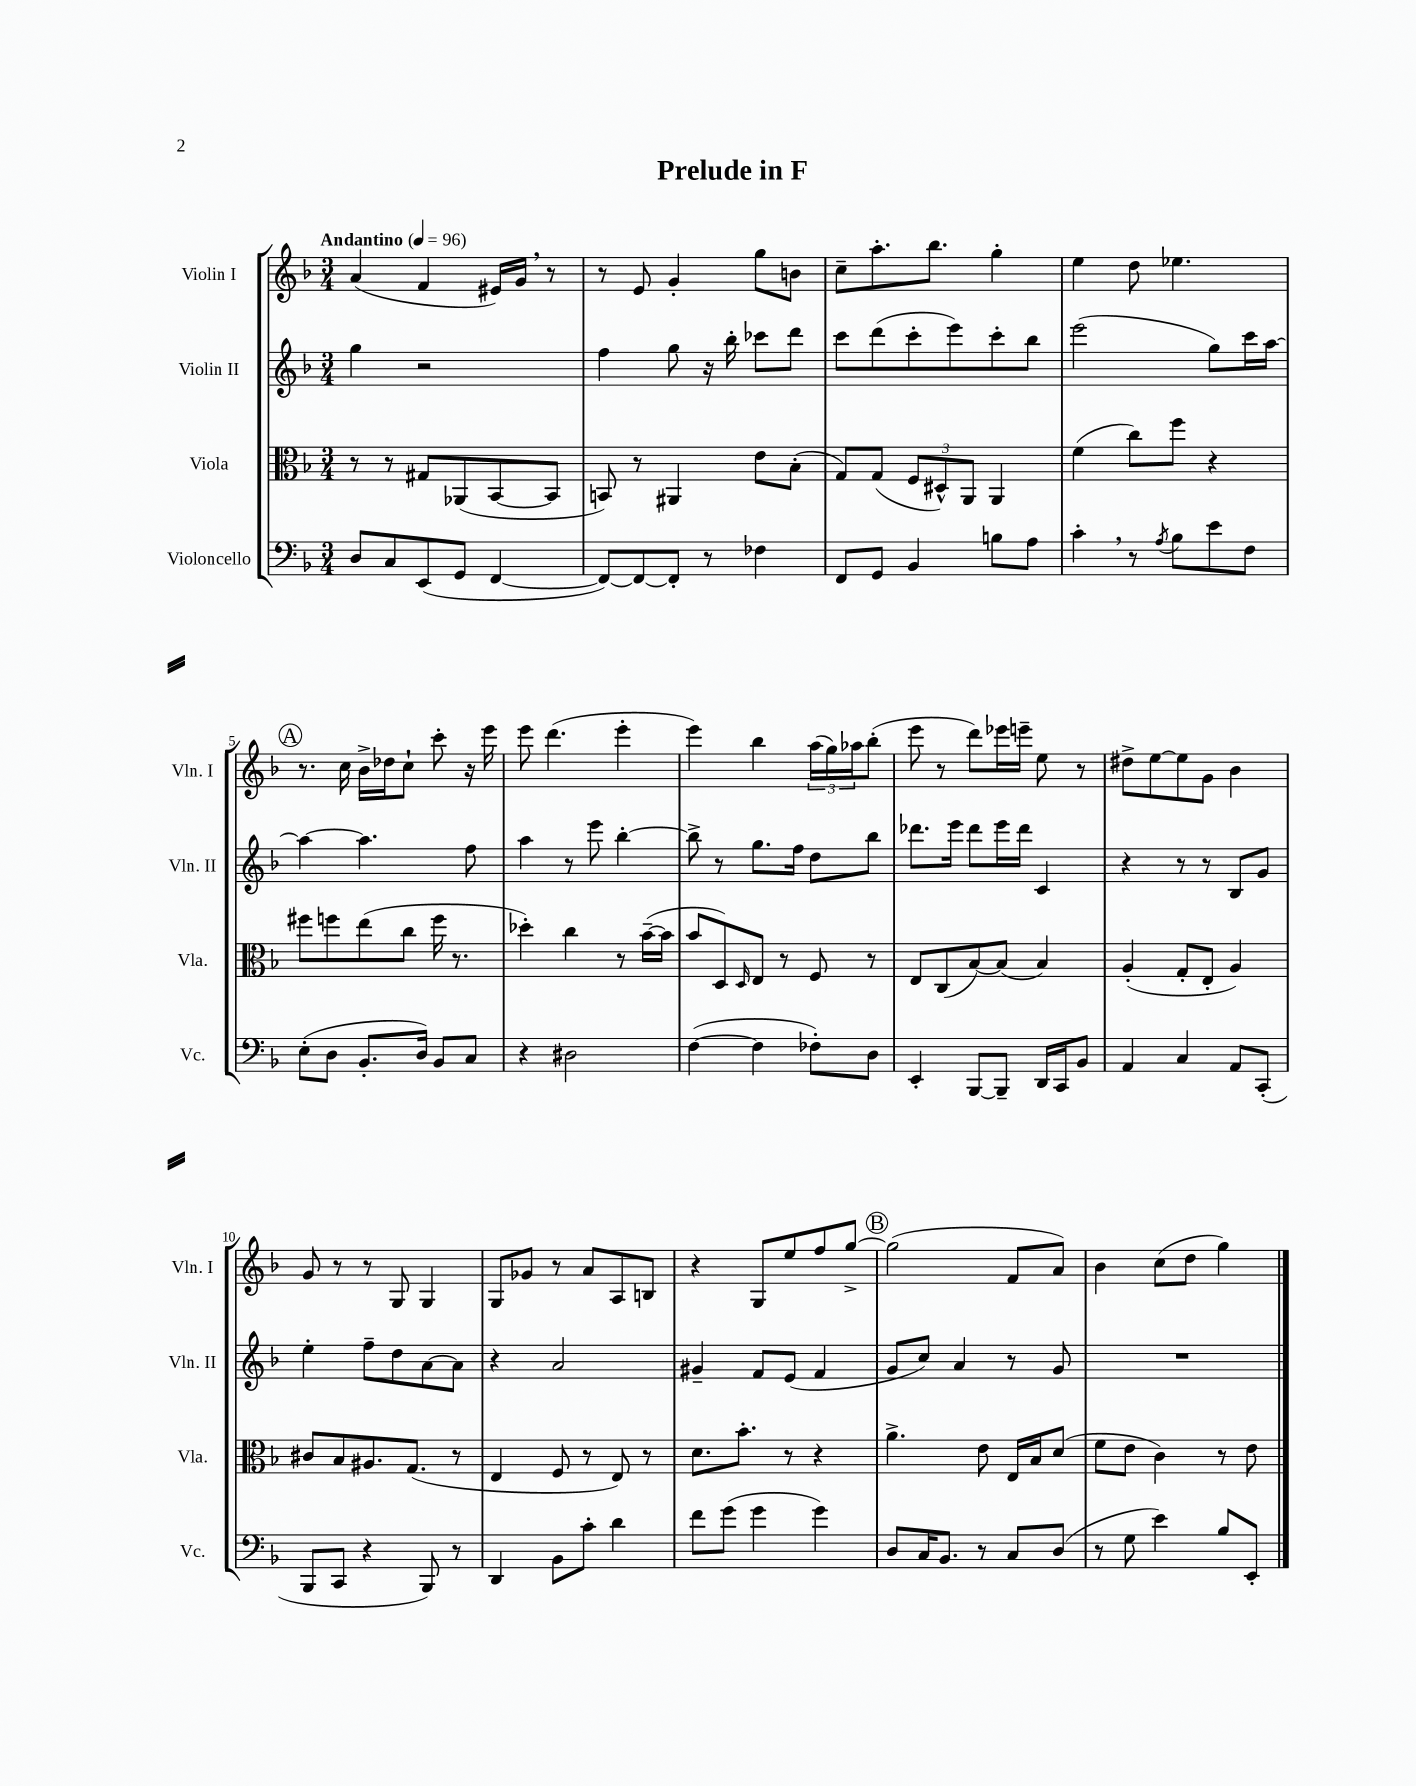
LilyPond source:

\header { title = "Prelude in F" }
<<
\new StaffGroup <<
\new Staff = "s0" \with { instrumentName = "Violin I" shortInstrumentName = "Vln. I" } {
    \clef treble \key f \major \numericTimeSignature \time 3/4 \tempo "Andantino" 4 = 96
    a'4( f'4 eis'16) g'16 \breathe r8 |
    r8 e'8 g'4-. g''8 b'8 |
    c''8-- a''8.-. bes''8. g''4-. |
    e''4 d''8 ees''4. |
    \mark \markup { \circle "A" } r8. c''16 bes'16-> des''16 c''8-! c'''8-. r16 e'''16 |
    e'''8 d'''4.( e'''4-. |
    e'''4) bes''4 \tuplet 3/2 { a''16( g''16) aes''16 } bes''8-.( |
    e'''8 r8 d'''8) ees'''16 e'''16-- e''8 r8 |
    dis''8-> e''8~ e''8 g'8 bes'4 |
    g'8 r8 r8 g8 g4 |
    g8 ges'8 r8 a'8 a8 b8 |
    r4 g8 e''8 f''8 g''8~-> |
    \mark \markup { \circle "B" } g''2( f'8 a'8) |
    bes'4 c''8( d''8 g''4) \bar "|." |
}
\new Staff = "s1" \with { instrumentName = "Violin II" shortInstrumentName = "Vln. II" } {
    \clef treble \key f \major \numericTimeSignature \time 3/4
    g''4 r2 |
    f''4 g''8 r16 bes''16-. ces'''8 d'''8 |
    c'''8 d'''8( c'''8-. e'''8) c'''8-. bes''8 |
    e'''2( g''8) c'''16 a''16~ |
    \mark \markup { \circle "A" } a''4~ a''4. f''8 |
    a''4 r8 e'''8 bes''4~-. |
    bes''8-> r8 g''8. f''16 d''8 bes''8 |
    des'''8. e'''16 des'''8 e'''16 des'''16 c'4 |
    r4 r8 r8 bes8 g'8 |
    e''4-. f''8-- d''8 a'8~ a'8 |
    r4 a'2 |
    gis'4-- f'8 e'8( f'4 |
    \mark \markup { \circle "B" } g'8 c''8) a'4 r8 g'8 |
    R2. \bar "|." |
}
\new Staff = "s2" \with { instrumentName = "Viola" shortInstrumentName = "Vla." } {
    \clef alto \key f \major \numericTimeSignature \time 3/4
    r8 r8 gis8 aes,8( bes,8~ bes,8 |
    b,8) r8 ais,4 e'8 bes8-.( |
    g8) g8( \tuplet 3/2 { f8 dis8-^) a,8 } a,4 |
    f'4( c''8) f''8 r4 |
    \mark \markup { \circle "A" } fis''8 f''8 e''8( c''8 f''16 r8. |
    des''4-.) c''4 r8 bes'16~--( bes'16 |
    bes'8 d8) \grace { d16 } e8 r8 f8 r8 |
    e8 c8( bes8~) bes8( bes4) |
    a4-.( g8-. e8-. a4) |
    cis'8 bes8 ais8. g8.( r8 |
    e4 f8 r8 e8) r8 |
    d'8. bes'8.-. r8 r4 |
    \mark \markup { \circle "B" } a'4.-> e'8 e16 bes16 d'8( |
    f'8 e'8 c'4) r8 e'8 \bar "|." |
}
\new Staff = "s3" \with { instrumentName = "Violoncello" shortInstrumentName = "Vc." } {
    \clef bass \key f \major \numericTimeSignature \time 3/4
    d8 c8 e,8( g,8 f,4~ |
    f,8~) f,8~ f,8-. r8 fes4 |
    f,8 g,8 bes,4 b8 a8 |
    c'4-. \breathe r8 \acciaccatura { a8 } bes8 e'8 f8 |
    \mark \markup { \circle "A" } e8-.( d8 bes,8.-. d16) bes,8 c8 |
    r4 dis2 |
    f4~( f4 fes8-.) d8 |
    e,4-. bes,,8~ bes,,8-- d,16 c,16 bes,8 |
    a,4 c4 a,8 c,8-.( |
    bes,,8 c,8 r4 bes,,8) r8 |
    d,4 bes,8 c'8-. d'4 |
    f'8 g'8( g'4 g'4) |
    \mark \markup { \circle "B" } d8 c16 bes,8. r8 c8 d8( |
    r8 g8 e'4) bes8 e,8-. \bar "|." |
}
>>
>>
